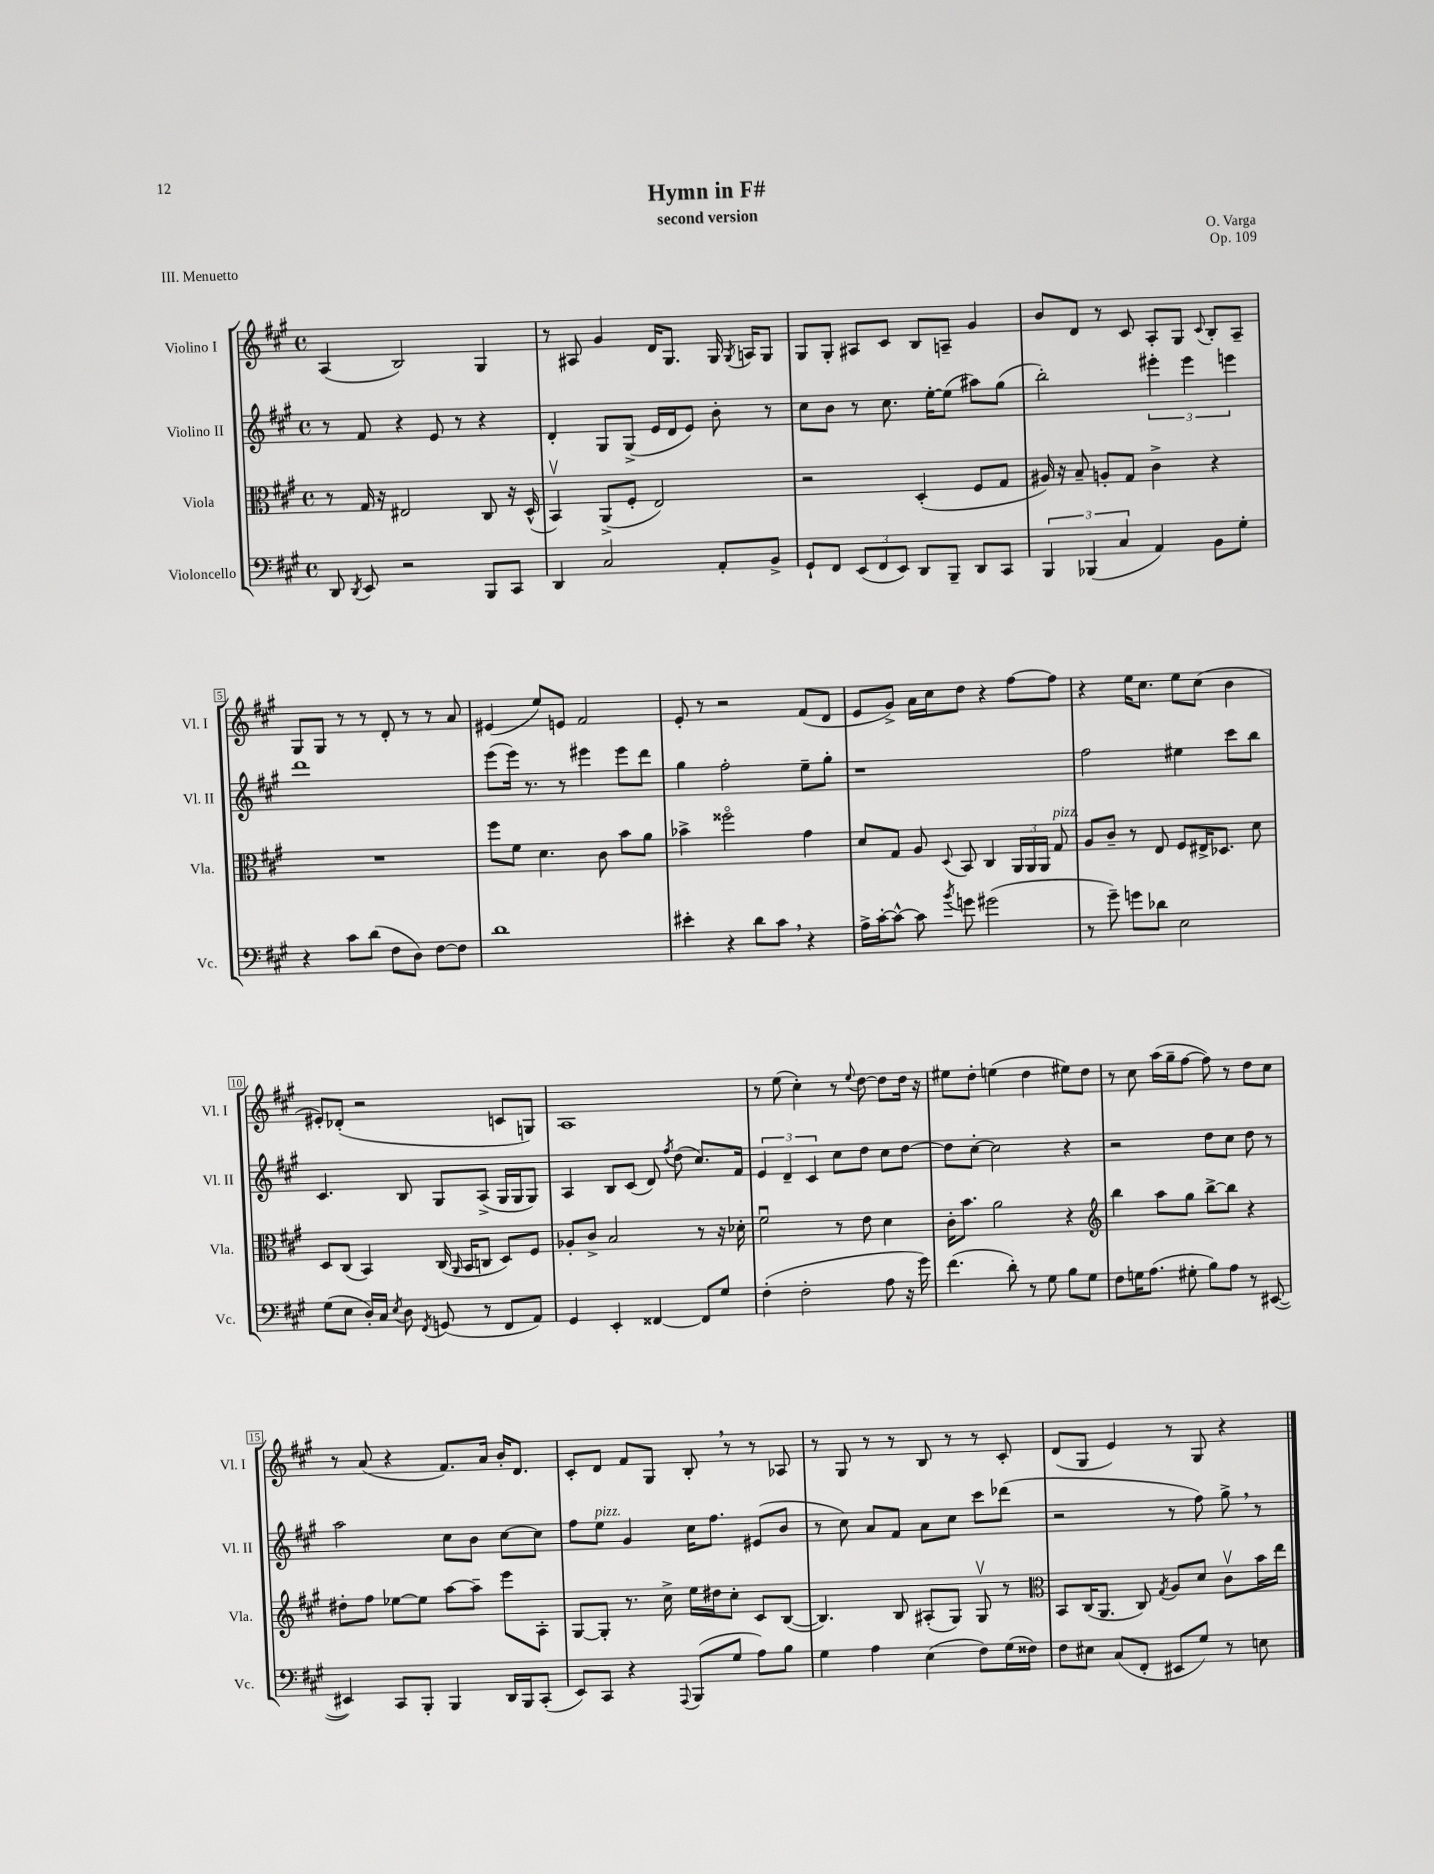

**kern	**kern	**kern	**kern
*staff4	*staff3	*staff2	*staff1
*clefF4	*clefC3	*clefG2	*clefG2
*k[f#c#g#]	*k[f#c#g#]	*k[f#c#g#]	*k[f#c#g#]
*M4/4	*M4/4	*M4/4	*M4/4
*met(c)	*met(c)	*met(c)	*met(c)
8DD/	8r	8r	(4A/
8qDD/	.	.	.
8EE/	16G#/	8f#/	.
.	16r	.	.
2r	2E#/	4r	2B/)
.	.	8e/	.
.	.	8r	.
8BBB/L	8C#/	4r	4G#/
8CC#/J	16r	.	.
.	(16D^^/	.	.
=	=	=	=
4DD/	4BBv/)	4d'/	8r
.	.	.	8A#/
2C#/	(8AA^/L	8G#/L	4g#/
.	8F#'/J	(8G#^/J	.
.	2E/)	16e/LL	16d/LK
.	.	16d/J	8.G#/J
.	.	8e/J)	.
8AA'/L	.	8b'\	16G#/
.	.	.	8qG#/
.	.	.	16A/LK
8BB^/J	.	8r	8G#/J
=	=	=	=
8GG#`/L	2r	8cc#\L	8G#/L
8FF#/J	.	8b\J	8G#'/J
(12EE/L	.	8r	8A#/L
12FF#/	.	.	.
.	.	8.cc#\	8c#/J
12EE/J)	.	.	.
8DD/L	(4D'/	.	8B/L
.	.	[16ee'\LK	.
8BBB~/J	.	(8ee\]J	8A~/J
8DD/L	8F#/L	8aa#\L)	4g#/
8CC#/J	8G#/J	(8gg#\J	.
=	=	=	=
6BBB/	16A#/)	2bb'\)	8b/L
.	16r	.	.
.	8B~/	.	8d/J
(6BBB-/	.	.	.
.	8A'/L	.	8r
6C#/	.	.	.
.	8G#/J	.	8c#/
4AA/)	4c#^\	6eee#'\	8A'/L
.	.	.	8G#/J
.	.	6eee#\	.
.	.	.	8qqc#/
8BB\L	4r	.	8B'/L
.	.	6eee\	.
8G#'\J	.	.	8A~/J
=	=	=	=
4r	1r	1ddd	8G#/L
.	.	.	8G#/J
8c#\L	.	.	8r
(8d\J	.	.	8r
8F#\L	.	.	8d'/
8D\J)	.	.	8r
[8F#\L	.	.	8r
8F#\]J	.	.	8a/
=	=	=	=
1d	8ff#\L	(8eee\L	(4e#/
.	8f#\J	16eee\Jk)	.
.	.	8.r	.
.	4.d\	.	8ee/L)
.	.	8r	8e/J
.	.	4eee#\	2f#/
.	8c#\	.	.
.	8b\L	8eee#\L	.
.	8a\J	8ddd\J	.
=	=	=	=
4e#'\	4b-^\	4gg#\	8e'/
.	.	.	8r
4r	2ff##o\	2ff#'\	2r
8d\L	.	.	.
8c#\J	.	.	.
4r	4g#\	8ee~\L	(8f#/L
.	.	8gg#'\J	8d/J
=	=	=	=
16A^\LL	8d/L	1r	8e/L
[16c#'\J	.	.	.
8c#^^\_J	8G#/J	.	8g#^/J)
8c#\]	8A/	.	16a\LL
.	.	.	16cc#\J
8qb/	8qqD/	.	.
8g\	8BB/	.	8dd\J
(2g#\	4C#/	.	4r
.	24AA/LL	.	[8ff#\L
.	24AA/	.	.
.	24AA/JJ	.	.
.	8G#/	.	8ff#\]J
=	=	=	=
8r	8A/L	2ff#\	4r
8g#~\)	8c#~/J	.	.
8g\L	8r	.	16ee\LK
.	.	.	8.cc#\J
8d-\J	8E/	.	.
2E\	8F#/L	4ee#\	8ee\L
.	16E#^/K	.	(8cc#\J
.	8.D-/J	.	.
.	.	8ccc#\L	4b\
.	8d\	8bb\J	.
=	=	=	=
(8G#\L	8D/L	4.c#/	8e#'/L)
8E\J	(8C#/J	.	(8d-'/J
16D'/LL)	4BB/)	.	2r
16C#/JJ	.	.	.
8qE/	.	.	.
8D\	.	8B/	.
8qFF#/	.	.	.
(8GG/	(16C#/	8G#/L	.
.	16qqAA/	.	.
.	16BB/LK	.	.
8r	8C/J	(8A^/J	.
8FF#/L	8D/L)	16G#/LL	8c/L
.	.	16G#/J	.
8AA/J)	8F#/J	8G#/J)	8G/J)
=	=	=	=
4GG#/	8A-'/L	4A/	1A
.	8c#^/J	.	.
4EE'/	2B/	8B/L	.
.	.	(8c#/J	.
[4FF##/	.	8d/)	.
.	.	8qff#/	.
.	.	(8dd\	.
8FF##/]L	8r	8.cc#/L)	.
8G#/J	16r	.	.
.	16d-'\	16f#/Jk	.
=	=	=	=
(4F#'\	2f#u\	6e/	8r
.	.	.	(8ee\
.	.	6d~/	.
2F#'\	.	.	4cc#'\)
.	.	6c#/	.
.	8r	8cc#\L	8r
.	.	.	8qqee/
.	8e\	8dd\J	[8dd\
8A\	4d\	8cc#\L	8dd\]L
16r	.	[8dd\J	16dd\Jk
16g#\)	.	.	16r
=	=	=	=
(4.f#\	16c#'\LK	8dd\]L	8ee#\L
.	8.b\J	.	.
.	.	[8cc#'\J	8dd'\J
.	2a\	2cc#\]	(4ee\
8d'\)	.	.	.
8r	.	.	4dd\
8G#\	.	.	.
8B\L	4r	4r	8ee#\L)
8G#\J	.	.	8dd\J
=	=	=	=
*	*clefG2	*	*
8F#\L	4bb\	2r	8r
16G\K	.	.	8cc#\
(8.A\J	.	.	.
.	8aa\L	.	(16aa\LL
.	.	.	16gg#~\J
8G#'\	8gg#\J	.	[8ff#\J
8B\L)	[8bb^\L	8dd\L	8ff#\])
8A\J	8bb\]J	8cc#\J	8r
8r	4r	8dd\	8dd\L
([8EE#/	.	8r	8cc#\J
=	=	=	=
4EE#/])	8dd#'\L	2aa\	8r
.	8ff#\J	.	(8a/
8CC#/L	[8ee-\L	.	4r
8BBB'/J	8ee-\]J	.	.
4BBB/	[8aa\L	8cc#\L	8.f#/L)
.	8aa~\]J	8b\J	.
.	.	.	16a/Jk
16DD/LL	8eee\L	[8cc#\L	16b'/LK
16BBB/J	.	.	8.d/J
(8CC#'/J	8A'\J	8cc#\]J	.
=	=	=	=
8EE/L)	[8G#/L	8ff#\L	8c#'/L
8CC#/J	8G#'/]J	8ee\J	8d/J
4r	8.r	4g#/	8f#/L
.	.	.	8G#/J
.	16cc#^\	.	.
8qqAAA/	.	.	.
(8BBB/L	16ee\LL	16cc#\LK	8B'/
.	16dd#\J	8.ff#\J	.
8G#/J	8cc#'\J	.	8r
8A\L)	8c#/L	(8e#/L	8r
8B\J	([8B/J	8b/J	8A-/
=	=	=	=
4G#\	4.B/])	8r	8r
.	.	8cc#\)	8G#/
4A\	.	8a/L	8r
.	8B/	8f#/J	8r
(4E\	(8A#'/L	8a\L	8B/
.	8G#/J)	8cc#\J	8r
8F#\L)	8G#v/	8ccc#\L	8r
(16G#\L	8r	(8ddd-\J	8c#'/
16F##\JJ)	.	.	.
=	=	=	=
*	*clefC3	*	*
8F#\L	8BB/L	2r	(8d/L
8E#\J	(16C#/K	.	8G#/J
.	8.AA/J	.	.
(8C#/L	.	.	4e/)
8FF#'/J	8C#/)	.	.
.	8qG#/	.	.
8EE#/L	8A/L	8r	8r
8G#/J)	8d/J	8ff#\)	8G#/
8r	8c#v\L	8gg#^\	4r
8E\	16b\L	8r	.
.	16ee\JJ	.	.
==	==	==	==
*-	*-	*-	*-
